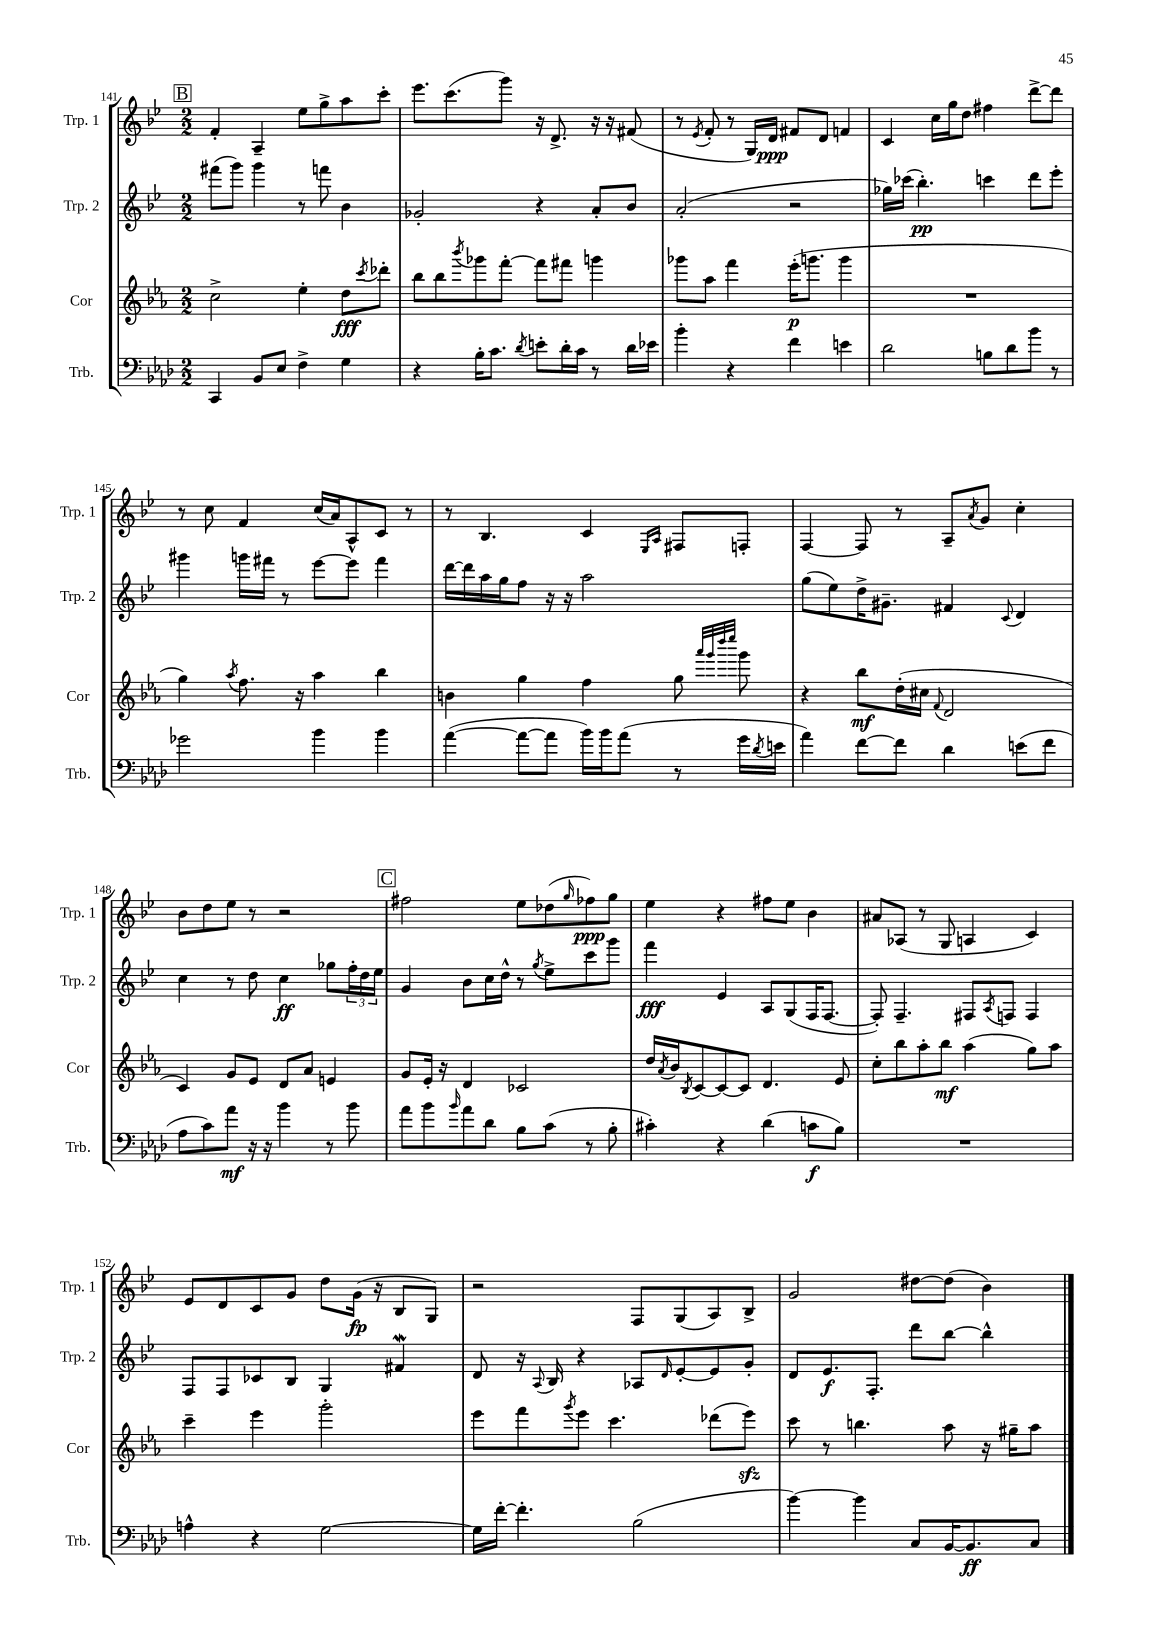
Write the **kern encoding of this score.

**kern	**kern	**kern	**kern
*staff4	*staff3	*staff2	*staff1
*clefF4	*clefG2	*clefG2	*clefG2
*k[b-e-a-d-]	*k[b-e-a-]	*k[b-e-]	*k[b-e-]
*M2/2	*M2/2	*M2/2	*M2/2
4CC	2cc^	(8fff#	4f'
.	.	8ggg)	.
8BB-	.	4ggg	4A~
8E-	.	.	.
4F^	4ee-'	8r	8ee-
.	.	8fff	8gg^
4G	8dd	4b-	8aa
.	8qccc	.	.
.	8ddd-'	.	8ccc'
=	=	=	=
4r	8bb-	2g-'	8.eee-
.	8bb-	.	.
.	.	.	(8.ccc
.	8qbbb-	.	.
16B-'	8ggg-	.	.
8.c	.	.	.
.	[8fff'	.	8ggg)
8qd-	.	.	.
8e'	8fff]	4r	16r
.	.	.	8.d^
16d-'	8fff#	.	.
16c	.	.	.
8r	4ggg	8a'	16r
.	.	.	16r
16d-	.	8b-	(8f#
16e-	.	.	.
=	=	=	=
4b-'	8ggg-	(2a'	8r
.	.	.	8qe-
.	8aa-	.	8f'
4r	4fff	.	8r
.	.	.	16G)
.	.	.	16d
4f	(16eee-'	2r	8f#
.	8.ggg	.	.
.	.	.	8d
4e	4ggg	.	4f
=	=	=	=
2d-	1r	16gg-)	4c
.	.	(16ccc-	.
.	.	4.bb-')	.
.	.	.	16cc
.	.	.	16gg
.	.	.	8dd
8B	.	4ccc	4ff#
8d-	.	.	.
8b-	.	8ddd	[8ddd^
8r	.	8eee-'	8ddd]
=	=	=	=
2g-	4gg)	4ggg#	8r
.	.	.	8cc
.	8qaa-	.	.
.	8.ff	16ggg	4f
.	.	16fff#	.
.	.	8r	.
.	16r	.	.
4b-	4aa-	[8eee-	(16cc
.	.	.	16a)
.	.	8eee-]	8A^^
4b-	4bb-	4fff#	8c
.	.	.	8r
=	=	=	=
([4a-	4b	[16ddd	8r
.	.	16ddd]	.
.	.	16aa	4.B-
.	.	16gg	.
8a-_	4gg	8ff	.
8a-]	.	16r	.
.	.	16r	.
16b-)	4ff	2aa	4c
16b-	.	.	.
(8a-	.	.	.
.	.	.	16qqE-
.	.	.	16qqA
8r	8gg	.	8F#
.	32qqaaa-	.	.
.	32qqggg	.	.
.	32qqdddd	.	.
.	32qqeeee-	.	.
16g	8ggg	.	8F'
8qd-	.	.	.
16e	.	.	.
=	=	=	=
4a-)	4r	(8gg	[4F
.	.	8ee-)	.
[8f	8bb-	16dd^	8F]
.	.	8.g#~	.
8f]	(16dd'	.	8r
.	16cc#	.	.
.	8qqf	.	.
4d-	2d	4f#	8A~
.	.	.	8qa
.	.	.	8g
.	.	8qqc	.
(8e	.	4d	4cc'
8f	.	.	.
=	=	=	=
8A-	4c)	4cc	8b-
8c)	.	.	8dd
8a-	8g	8r	8ee-
16r	8e-	8dd	8r
16r	.	.	.
4b-	8d	4cc	2r
.	8a-	.	.
8r	4e	8gg-	.
8b-	.	24ff'	.
.	.	24dd	.
.	.	24ee-	.
=	=	=	=
8a-	8g	4g	2ff#
8b-	16e-'	.	.
.	16r	.	.
16qqb-	.	.	.
8a-	4d	8b-	.
8d-	.	16cc	.
.	.	16dd^^	.
8B-	2c-	8r	8ee-
.	.	8qgg	.
(8c	.	8ee-^	(8dd-
.	.	.	16qqgg
8r	.	8ccc	8ff-)
8B-'	.	8ggg	8gg
=	=	=	=
4c#')	16dd	4fff	4ee-
.	8qa-	.	.
.	16b-	.	.
.	8qB-	.	.
.	[8c	.	.
4r	8c_	4e-	4r
.	8c]	.	.
(4d-	4.d	8A	8ff#
.	.	(8G	8ee-
8c	.	16F	4b-
.	.	[8.F	.
8B-)	8e-	.	.
=	=	=	=
1r	8cc'	8F'])	8a#
.	8bb-	4.F~	(8A-
.	8aa-'	.	8r
.	8bb-	.	8G
.	(4aa-	8F#	4A
.	.	8qA	.
.	.	8F	.
.	8gg)	4F	4c)
.	8aa-	.	.
=	=	=	=
4A^^	4ccc~	8F	8e-
.	.	8F	8d
4r	4eee-	8c-	8c
.	.	8B-	8g
[2G	2ggg'	4G	8dd
.	.	.	(16g
.	.	.	16r
.	.	4f#	8B-
.	.	.	8G)
=	=	=	=
16G]	8eee-	8d	2r
[16f'	.	.	.
4.f']	8fff	16r	.
.	.	8qqA	.
.	.	16B-	.
.	8qggg	.	.
.	8eee-	4r	.
.	4.ccc	.	.
(2B-	.	8A-	8F
.	.	16qqd	.
.	.	[8e-'	(8G
.	(8ddd-	8e-]	8A)
.	8eee-)	8g'	8B-^
=	=	=	=
[4b-)	8ccc	8d	2g
.	8r	8.e-	.
4b-]	4.bb	.	.
.	.	8.F'	.
8C	.	8ddd	[8dd#
[16BB-	8aa-	[8bb-	(8dd#]
8.BB-]	.	.	.
.	16r	4bb-^^]	4b-)
.	16gg#~	.	.
8C	8aa-	.	.
==	==	==	==
*-	*-	*-	*-
